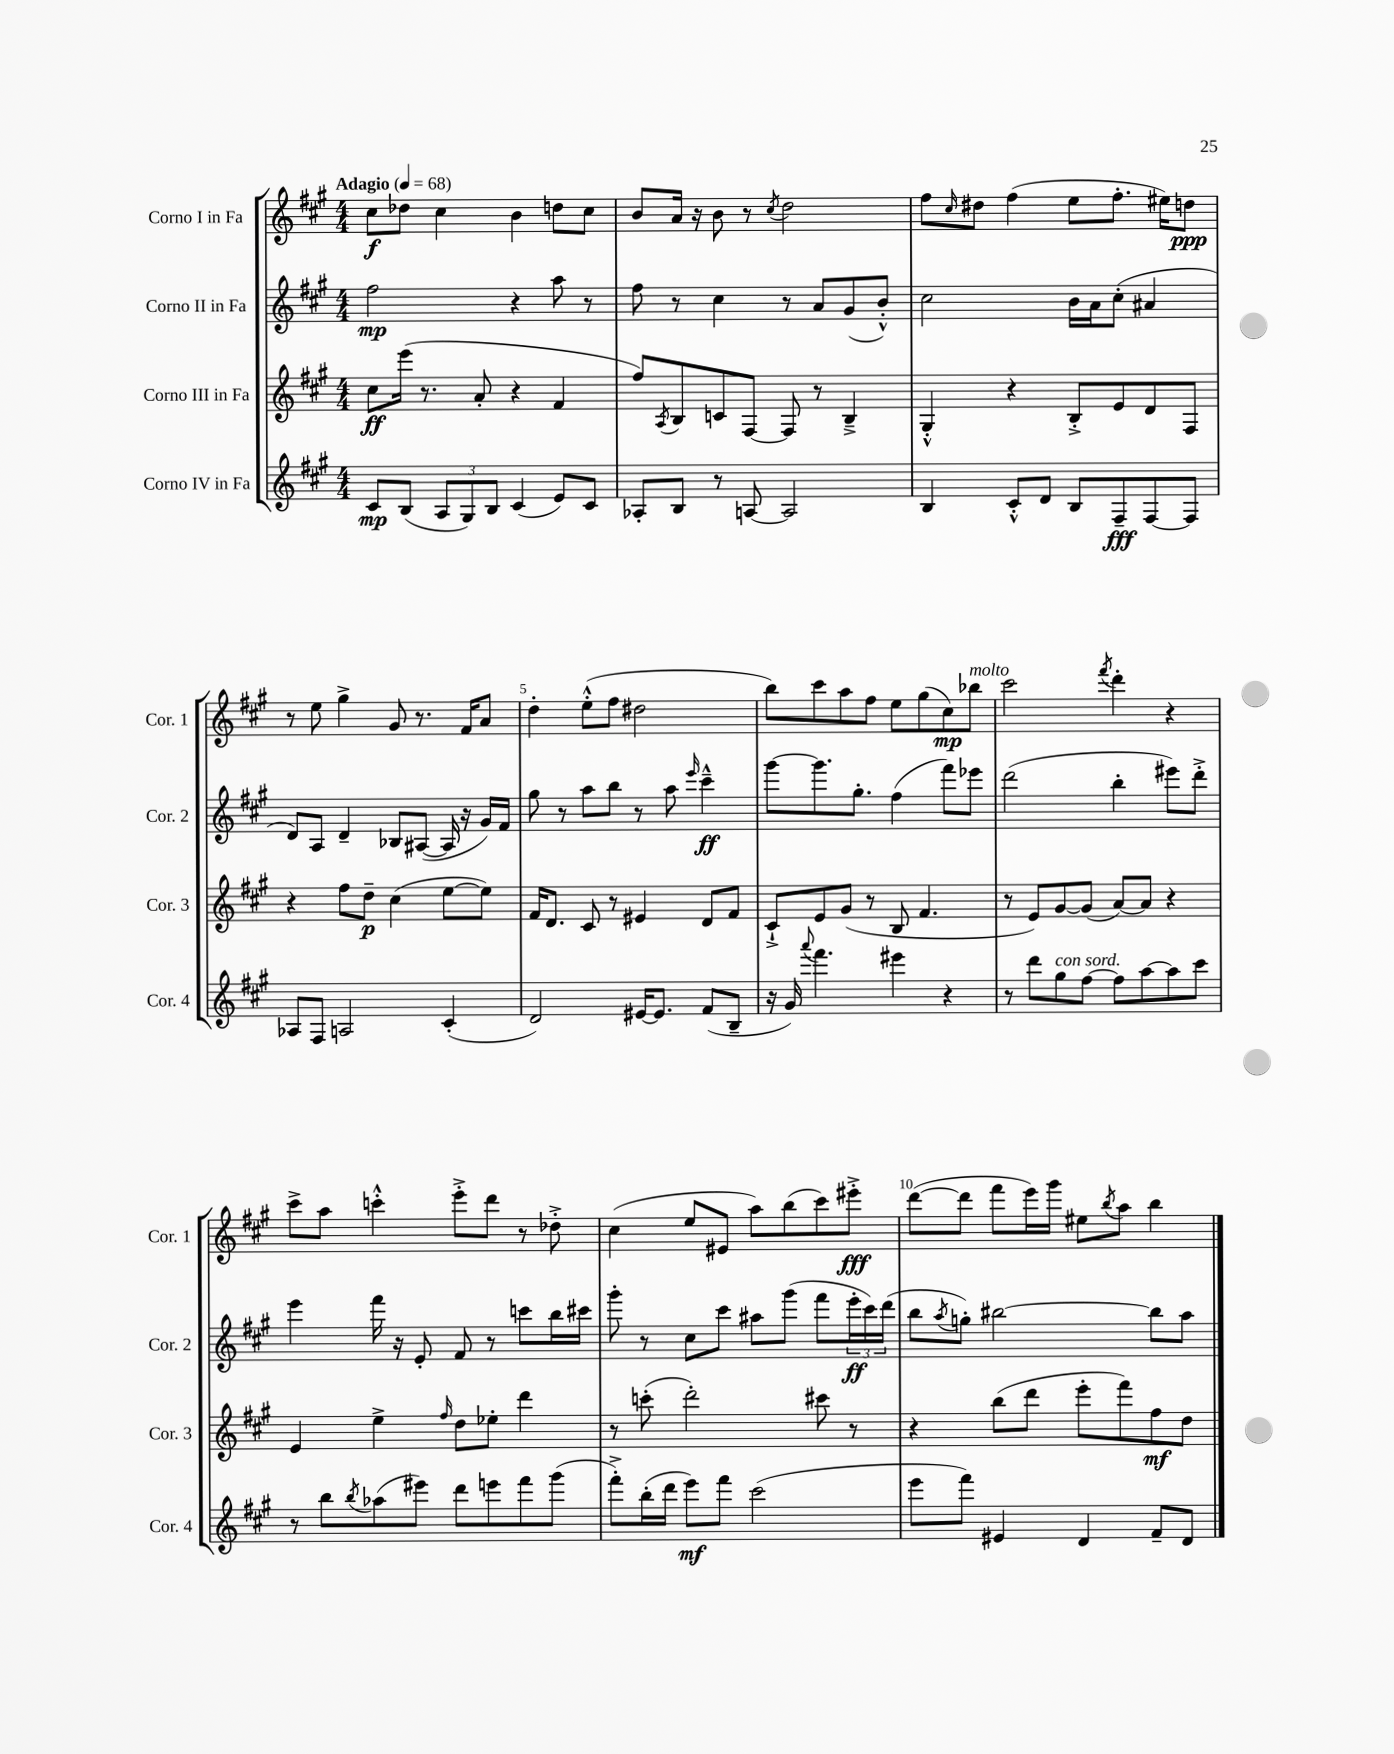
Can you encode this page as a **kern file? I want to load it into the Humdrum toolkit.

**kern	**dynam	**kern	**dynam	**kern	**dynam	**kern	**dynam
*part4	*part4	*part3	*part3	*part2	*part2	*part1	*part1
*staff4	*staff4	*staff3	*staff3	*staff2	*staff2	*staff1	*staff1
*I"Corno IV in Fa	*	*I"Corno III in Fa	*	*I"Corno II in Fa	*	*I"Corno I in Fa	*
*I'Cor. 4	*	*I'Cor. 3	*	*I'Cor. 2	*	*I'Cor. 1	*
*clefG2	*	*clefG2	*	*clefG2	*	*clefG2	*
*k[f#c#g#]	*	*k[f#c#g#]	*	*k[f#c#g#]	*	*k[f#c#g#]	*
*M4/4	*	*M4/4	*	*M4/4	*	*M4/4	*
*MM68	*	*MM68	*	*MM68	*	*MM68	*
=1	=1	=1	=1	=1	=1	=1	=1
!	!	!	!	!	!	!LO:TX:a:B:t=Adagio	!
8c#/L	mp	8cc#\L	ff	2ff#\	mp	8cc#\L	f
(8B/J	.	(16eee\Jk	.	.	.	8dd-X\J	.
.	.	8.r	.	.	.	.	.
12A/L	.	.	.	.	.	4cc#\	.
12G#/)	.	.	.	.	.	.	.
.	.	8a'/	.	.	.	.	.
12B/J	.	.	.	.	.	.	.
(4c#/	.	4r	.	4r	.	4b\	.
8e/L)	.	4f#/	.	8aa\	.	8ddn\L	.
8c#/J	.	.	.	8r	.	8cc#\J	.
=2	=2	=2	=2	=2	=2	=2	=2
8A-X'/L	.	8ff#/L)	.	8ff#\	.	8b/L	.
.	.	8qA/	.	.	.	.	.
8B/J	.	8B/	.	8r	.	16a/Jk	.
.	.	.	.	.	.	16r	.
8r	.	8cn/	.	4cc#\	.	8b\	.
[8An/	.	[8F#/J	.	.	.	8r	.
.	.	.	.	.	.	8qcc#/	.
2A/]	.	8F#/]	.	8r	.	2dd\	.
.	.	8r	.	8a/L	.	.	.
.	.	4B~^/	.	(8g#/	.	.	.
.	.	.	.	8b'^^/J)	.	.	.
=3	=3	=3	=3	=3	=3	=3	=3
4B/	.	4G#'^^/	.	2cc#\	.	8ff#\L	.
.	.	.	.	.	.	16qqcc#/	.
.	.	.	.	.	.	8dd#X\J	.
8c#'^^/L	.	4r	.	.	.	(4ff#\	.
8d/J	.	.	.	.	.	.	.
8B/L	.	8B'^/L	.	16b\LL	.	8ee\L	.
.	.	.	.	16a\J	.	.	.
8F#~/	fff	8e/	.	(8cc#'\J	.	8.ff#'\J	.
[8F#/	.	8d/	.	4a#X/	.	.	.
.	.	.	.	.	.	16ee#X\KL)	.
8F#/J]	.	8F#/J	.	.	.	8ddn\J	ppp
!!LO:LB:g=z
=4	=4	=4	=4	=4	=4	=4	=4
8A-X/L	.	4r	.	8d/L)	.	8r	.
8F#/J	.	.	.	8A/J	.	8ee\	.
2An/	.	8ff#\L	.	4d~/	.	4gg#^\	.
.	.	8dd~\J	p	.	.	.	.
.	.	(4cc#\	.	8B-X/L	.	8g#/	.
.	.	.	.	([8A#X/J	.	8.r	.
(4c#'/	.	[8ee\L	.	16A#/]	.	.	.
.	.	.	.	16r	.	16f#/KL	.
.	.	8ee\J])	.	16g#/LL)	.	8a/J	.
.	.	.	.	16f#/JJ	.	.	.
=5	=5	=5	=5	=5	=5	=5	=5
2d/)	.	16f#/KL	.	8gg#\	.	4dd'\	.
.	.	8.d/J	.	.	.	.	.
.	.	.	.	8r	.	.	.
.	.	8c#/	.	8aa\L	.	(8ee'^^\L	.
.	.	8r	.	8bb\J	.	8ff#\J	.
[16e#X/KL	.	4e#X/	.	8r	.	2dd#X\	.
8.e#/J]	.	.	.	.	.	.	.
.	.	.	.	8aa\	.	.	.
.	.	.	.	16qqeee/	.	.	.
(8f#/L	.	8d/L	.	4ccc#~^^\	ff	.	.
8B~/J	.	8f#/J	.	.	.	.	.
=6	=6	=6	=6	=6	=6	=6	=6
16r	.	8c#`^/L	.	[8ggg#\L	.	8bb\L)	.
16g#/)	.	.	.	.	.	.	.
8qqaaa/	.	.	.	.	.	.	.
4.fff#\	.	8e/	.	8.ggg#\]	.	8ccc#\	.
.	.	(8g#/J	.	.	.	8aa\	.
.	.	.	.	8.gg#'\J	.	.	.
.	.	8r	.	.	.	8ff#\J	.
4eee#X\	.	8B/	.	(4ff#\	.	8ee\L	.
.	.	4.f#/	.	.	.	(8gg#\	.
4r	.	.	.	8fff#\L)	.	8cc#\)	mp
!	!	!	!	!	!	!LO:TX:a:i:t=molto	!
.	.	.	.	8eee-X\J	.	8bb-X\J	.
=7	=7	=7	=7	=7	=7	=7	=7
8r	.	8r	.	(2ddd\	.	2ccc#\	.
8ddd\L	.	8e/L)	.	.	.	.	.
!LO:TX:a:i:t=con sord.	!	!	!	!	!	!	!
8gg#\	.	[8g#/	.	.	.	.	.
[8ff#\J	.	(8g#/J]	.	.	.	.	.
.	.	.	.	.	.	8qfff#/	.
8ff#\L]	.	[8a/L)	.	4bb'\	.	4ddd'\	.
[8aa\	.	8a/J]	.	.	.	.	.
8aa\]	.	4r	.	8eee#X\L)	.	4r	.
8ccc#\J	.	.	.	8ddd'^\J	.	.	.
!!LO:LB:g=z
=8	=8	=8	=8	=8	=8	=8	=8
8r	.	4e/	.	4eee\	.	8ccc#^\L	.
8bb\L	.	.	.	.	.	8aa\J	.
8qbb/	.	.	.	.	.	.	.
(8aa-X\	.	4ee^\	.	16fff#\	.	4cccn'^^\	.
.	.	.	.	16r	.	.	.
8eee#X\J)	.	.	.	8e'/	.	.	.
.	.	16qqff#/	.	.	.	.	.
8ddd\L	.	8dd\L	.	8f#/	.	8eee'^\L	.
8eeen\	.	8ee-X'\J	.	8r	.	8ddd\J	.
8fff#\	.	4ddd\	.	8cccn\L	.	8r	.
(8ggg#\J	.	.	.	16bb\L	.	8dd-X'^\	.
.	.	.	.	16ccc#X\JJ	.	.	.
=9	=9	=9	=9	=9	=9	=9	=9
8fff#'^\L)	.	8r	.	8ggg#'\	.	(4cc#\	.
(16bb'\L	.	(8cccn'\	.	8r	.	.	.
16ddd\JJ	.	.	.	.	.	.	.
8eee\L)	mf	2ddd'\)	.	8cc#\L	.	8ee/L	.
8fff#\J	.	.	.	8ccc#\J	.	8e#X/J	.
(2ccc#\	.	.	.	8aa#X\L	.	8aa\L)	.
.	.	.	.	(8ggg#\J	.	(8bb\	.
.	.	8ccc#X\	.	8fff#\L	.	8ccc#\)	.
.	.	8r	.	24eee'\L	ff	8eee#X'^\J	fff
.	.	.	.	24ccc#\)	.	.	.
.	.	.	.	(24ddd\JJ	.	.	.
=10	=10	=10	=10	=10	=10	=10	=10
8eee\L	.	4r	.	8bb\L	.	([8ddd\L	.
.	.	.	.	8qaa/	.	.	.
8fff#\J)	.	.	.	8ggn'\J)	.	8ddd\J]	.
4e#X/	.	(8bb\L	.	[2bb#X\	.	8fff#\L	.
.	.	8ddd\J	.	.	.	16eee\L)	.
.	.	.	.	.	.	16ggg#\JJ	.
4d/	.	8eee'\L	.	.	.	8ee#X\L	.
.	.	.	.	.	.	8qbb/	.
.	.	8fff#\)	.	.	.	8aa\J	.
8f#~/L	.	8ff#\	mf	8bb#\L]	.	4bb\	.
8d/J	.	8dd\J	.	8aa\J	.	.	.
==	==	==	==	==	==	==	==
*-	*-	*-	*-	*-	*-	*-	*-
